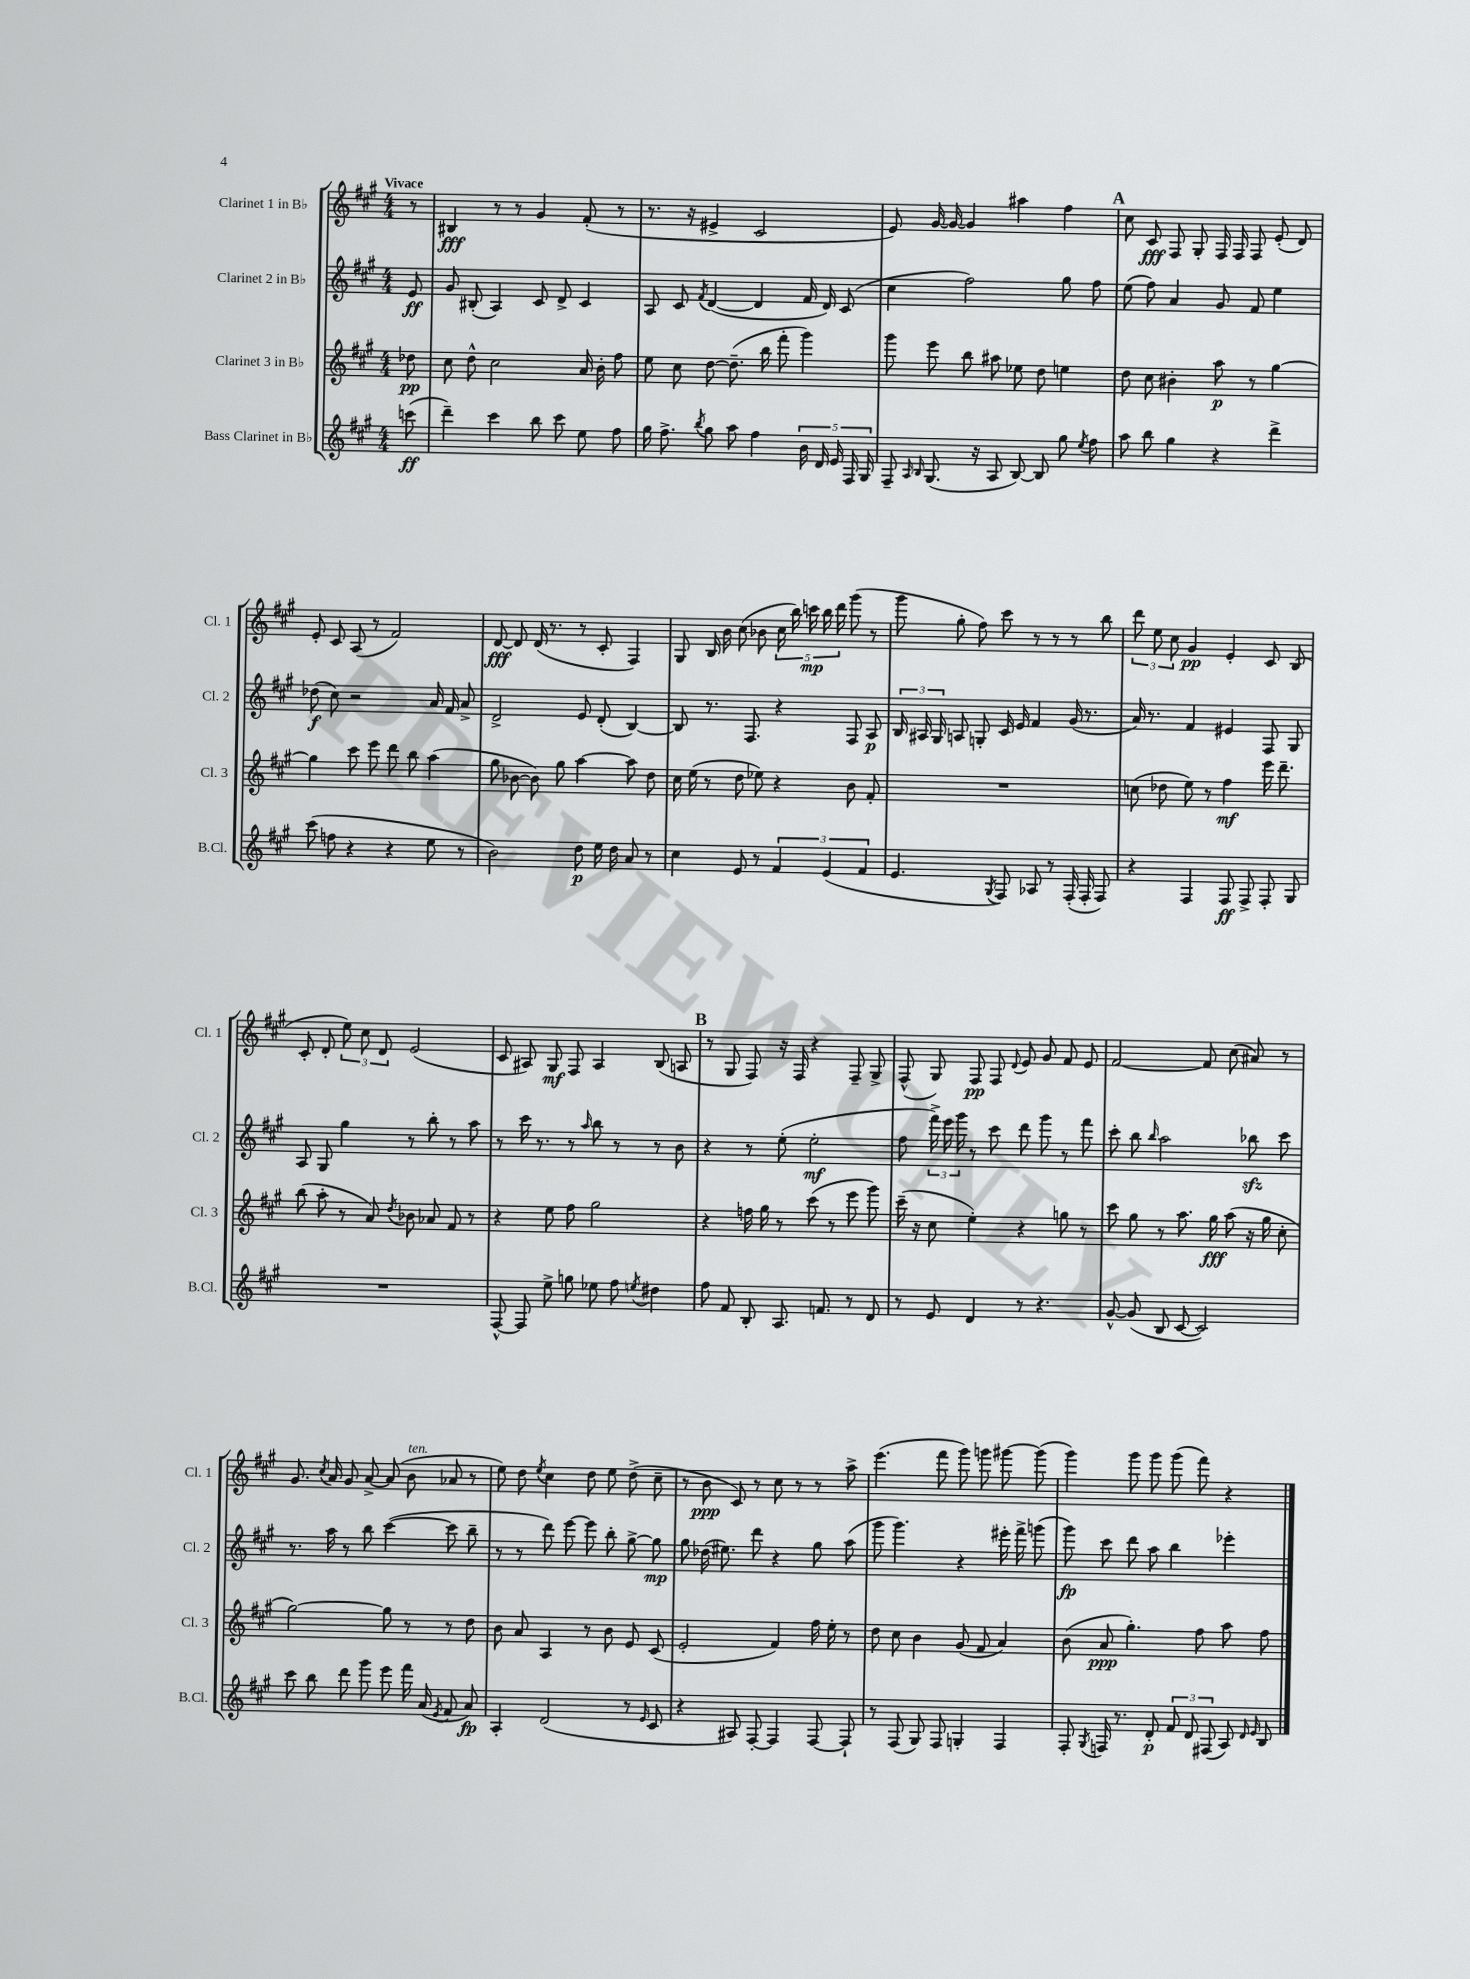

**kern	**dynam	**kern	**dynam	**kern	**dynam	**kern	**dynam
*part4	*part4	*part3	*part3	*part2	*part2	*part1	*part1
*staff4	*staff4	*staff3	*staff3	*staff2	*staff2	*staff1	*staff1
*I"Bass Clarinet in B♭	*	*I"Clarinet 3 in B♭	*	*I"Clarinet 2 in B♭	*	*I"Clarinet 1 in B♭	*
*I'B.Cl.	*	*I'Cl. 3	*	*I'Cl. 2	*	*I'Cl. 1	*
*clefG2	*	*clefG2	*	*clefG2	*	*clefG2	*
*k[f#c#g#]	*	*k[f#c#g#]	*	*k[f#c#g#]	*	*k[f#c#g#]	*
*M4/4	*	*M4/4	*	*M4/4	*	*M4/4	*
=	=	=	=	=	=	=	=
!	!	!	!	!	!	!LO:TX:a:B:t=Vivace	!
(8cccn\	ff	8dd-X\	pp	8e/	ff	8r	.
=1	=1	=1	=1	=1	=1	=1	=1
4ddd~\)	.	8cc#\	.	8g#/	.	4B#X/	fff
.	.	8dd^^\	.	(8B#X'/	.	.	.
4ccc#\	.	2cc#\	.	4A/)	.	8r	.
.	.	.	.	.	.	8r	.
8bb\	.	.	.	8c#/	.	4g#/	.
8ccc#\	.	.	.	8d^/	.	.	.
8ee\	.	16a/	.	4c#/	.	(8f#'/	.
.	.	16b'\	.	.	.	.	.
8ff#\	.	8ff#\	.	.	.	8r	.
=2	=2	=2	=2	=2	=2	=2	=2
16gg#\	.	8ee\	.	8A/	.	8.r	.
8.ff#^\	.	.	.	.	.	.	.
.	.	8cc#\	.	8c#/	.	.	.
.	.	.	.	.	.	16r	.
8qbb/	.	.	.	8qf#/	.	.	.
8gg#\	.	[8dd\	.	([4d/	.	4e#X^/	.
8aa\	.	(8.dd~\]	.	.	.	.	.
4ff#\	.	.	.	4d/]	.	2c#/	.
.	.	16bb\	.	.	.	.	.
.	.	8fff#'\	.	.	.	.	.
20b\	.	4ggg#\)	.	16f#/	.	.	.
20d/	.	.	.	.	.	.	.
.	.	.	.	16d/)	.	.	.
20e/	.	.	.	.	.	.	.
.	.	.	.	(8c#/	.	.	.
20F#/	.	.	.	.	.	.	.
20G#/	.	.	.	.	.	.	.
=3	=3	=3	=3	=3	=3	=3	=3
8F#~/	.	8ggg#\	.	4cc#\	.	8e/)	.
16qqA/	.	.	.	.	.	.	.
16qqB/	.	.	.	.	.	.	.
(8.G#/	.	8eee\	.	.	.	[16g#/	.
.	.	.	.	.	.	16g#/_	.
.	.	8bb\	.	2ff#\)	.	4g#/]	.
16r	.	.	.	.	.	.	.
8A/	.	8aa#X\	.	.	.	.	.
[8B/)	.	8ee-X\	.	.	.	4aa#X\	.
8B/]	.	8dd\	.	.	.	.	.
8gg#\	.	4een\	.	8gg#\	.	4ff#\	.
8qee/	.	.	.	.	.	.	.
8ff#\	.	.	.	8ff#\	.	.	.
!!LO:REH:place=s1:t=A
=4	=4	=4	=4	=4	=4	=4	=4
8aa\	.	8dd\	.	(8ee\	.	8cc#\	.
8bb\	.	8cc#\	.	8ff#\)	.	8c#/	fff
4gg#\	.	4b#X'\	.	4a/	.	8F#/	.
.	.	.	.	.	.	8G#'/	.
4r	.	8aa\	p	8g#/	.	16F#/	.
.	.	.	.	.	.	16F#/	.
.	.	8r	.	8f#/	.	8F#/	.
4ddd^\	.	[4gg#\	.	4ee\	.	(8e'/	.
.	.	.	.	.	.	8d/)	.
!!LO:LB:g=z
=5	=5	=5	=5	=5	=5	=5	=5
(8ccc#\	.	4gg#\]	.	(8dd-X\	f	8e'/	.
8ffn\	.	.	.	8cc#\)	.	8c#/	.
4r	.	8ccc#\	.	2r	.	(8A/	.
.	.	8eee\	.	.	.	8r	.
4r	.	8ddd\	.	.	.	2f#/)	.
.	.	8bb\	.	.	.	.	.
8ee\	.	(4aa\	.	16a/	.	.	.
.	.	.	.	16f#/	.	.	.
8r	.	.	.	8a^/	.	.	.
=6	=6	=6	=6	=6	=6	=6	=6
2b\)	.	8gg#\	.	2d^/	.	[8d/	fff
.	.	[8b-X\	.	.	.	8d/]	.
.	.	8b-\])	.	.	.	(16d/	.
.	.	.	.	.	.	8.r	.
.	.	8gg#\	.	.	.	.	.
8dd\	p	[4aa\	.	8e/	.	8r	.
16ee\	.	.	.	(8d'/	.	8c#'/	.
16dd\	.	.	.	.	.	.	.
8a/	.	8aa\]	.	[4B/)	.	4F#/)	.
8r	.	8dd\	.	.	.	.	.
=7	=7	=7	=7	=7	=7	=7	=7
4cc#\	.	16cc#\	.	8B/]	.	8G#/	.
.	.	(16ee\	.	.	.	.	.
.	.	8r	.	8.r	.	16B/	.
.	.	.	.	.	.	16b\	.
8e/	.	8dd\	.	.	.	(8cc#\	.
.	.	.	.	8.F#/	.	.	.
8r	.	8ee-X\)	.	.	.	8b-X\	.
6f#/	.	4r	.	4r	.	20cc#\	.
.	.	.	.	.	.	20bb\)	.
.	.	.	.	.	.	20cccn\	mp
.	.	.	.	.	.	20bb\	.
(6e/	.	.	.	.	.	.	.
.	.	.	.	.	.	20ddd\	.
.	.	8b\	.	8F#/	.	(8ggg#\	.
6f#/	.	.	.	.	.	.	.
.	.	8f#'/	.	8A/	p	8r	.
=8	=8	=8	=8	=8	=8	=8	=8
4.e/	.	1r	.	24B/	.	8ggg#\	.
.	.	.	.	24A#X/	.	.	.
.	.	.	.	24G#/	.	.	.
.	.	.	.	8An/	.	8gg#'\	.
.	.	.	.	8Gn'/	.	8ff#\)	.
8qG#/	.	.	.	.	.	.	.
8F#/)	.	.	.	16c#/	.	8ccc#\	.
.	.	.	.	16e/	.	.	.
8A-X/	.	.	.	4f#/	.	8r	.
8r	.	.	.	.	.	8r	.
(16F#'/	.	.	.	(16g#/	.	8r	.
16F#'/	.	.	.	8.r	.	.	.
8F#/)	.	.	.	.	.	8bb\	.
=9	=9	=9	=9	=9	=9	=9	=9
4r	.	(8ccn\	.	16a/)	.	12ddd\	.
.	.	.	.	8.r	.	.	.
.	.	.	.	.	.	12ee\	.
.	.	8dd-X\	.	.	.	.	.
.	.	.	.	.	.	12cc#\	.
4F#/	.	8ee\)	.	4f#/	.	4g#/	pp
.	.	8r	.	.	.	.	.
8F#/	ff	4ff#\	mf	4e#X/	.	4e'/	.
8F#^/	.	.	.	.	.	.	.
8F#'/	.	16eee\	.	8F#/	.	8c#/	.
.	.	8.ddd~\	.	.	.	.	.
8G#/	.	.	.	8G#/	.	(8B/	.
!!LO:LB:g=z
=10	=10	=10	=10	=10	=10	=10	=10
1r	.	(8bb\	.	8A/	.	8c#'/	.
.	.	8aa'\	.	8G#/	.	8d'/	.
.	.	8r	.	4gg#\	.	12ee\)	.
.	.	.	.	.	.	12cc#\	.
.	.	8a/)	.	.	.	.	.
.	.	.	.	.	.	12d/	.
.	.	8qdd/	.	.	.	.	.
.	.	8b-X\	.	8r	.	(2e/	.
.	.	8a-X/	.	8bb'\	.	.	.
.	.	8f#/	.	8r	.	.	.
.	.	8r	.	8aa\	.	.	.
=11	=11	=11	=11	=11	=11	=11	=11
[8F#^^/	.	4r	.	8r	.	8c#/	.
8F#/]	.	.	.	16ccc#\	.	8A#X/)	.
.	.	.	.	8.r	.	.	.
8ee^\	.	8ee\	.	.	.	8G#/	mf
8ggn\	.	8ff#\	.	8r	.	8F#/	.
.	.	.	.	16qqaa/	.	.	.
8ee-X\	.	2gg#\	.	8bb\	.	4A#/	.
8ff#\	.	.	.	8r	.	.	.
8qeen/	.	.	.	.	.	.	.
4dd#X\	.	.	.	8r	.	(8B/	.
.	.	.	.	8b\	.	8An/	.
!!LO:REH:place=s1:t=B
=12	=12	=12	=12	=12	=12	=12	=12
8ff#\	.	4r	.	4r	.	8r	.
8f#/	.	.	.	.	.	8G#/	.
8B'/	.	16ffn\	.	8r	.	8F#/)	.
.	.	16gg#\	.	.	.	.	.
8.A/	.	8r	.	(8ee'\	.	16r	.
.	.	.	.	.	.	16F#/	.
.	.	(8ccc#\	.	2ee'\	mf	4r	.
8.fn/	.	.	.	.	.	.	.
.	.	8r	.	.	.	.	.
8r	.	8eee\	.	.	.	8F#~/	.
8d/	.	8ggg#\)	.	.	.	8G#^/	.
=13	=13	=13	=13	=13	=13	=13	=13
8r	.	(16ccc#~\	.	8ff#\	.	(8F#^^/	.
.	.	16r	.	.	.	.	.
8e/	.	8cc#\	.	24fff#^\)	.	8G#/)	.
.	.	.	.	24eee\	.	.	.
.	.	.	.	24ggg#\	.	.	.
4d/	.	4ee'\)	.	8r	.	8F#/	pp
.	.	.	.	8ccc#\	.	8F#/	.
.	.	.	.	.	.	8qqd/	.
8r	.	4r	.	8ddd\	.	8e/	.
4.r	.	.	.	8ggg#\	.	8g#/	.
.	.	8ggn\	.	8r	.	8f#/	.
.	.	8r	.	8fff#\	.	8e/	.
=14	=14	=14	=14	=14	=14	=14	=14
[8g#^^/	.	8ccc#\	.	8ccc#'\	.	[2f#/	.
(8g#/]	.	8gg#\	.	8bb\	.	.	.
.	.	.	.	16qqbb/	.	.	.
8B/	.	8r	.	2aa\	.	.	.
[8c#/	.	8.aa\	.	.	.	.	.
2c#/])	.	.	.	.	.	8f#/]	.
.	.	16gg#\	fff	.	.	.	.
.	.	(8aa\	.	.	.	(8cc#\	.
.	.	16r	.	8bb-Xzz\	.	8a#X/)	.
.	.	16gg#\	.	.	.	.	.
.	.	8cc#'\	.	8ccc#\	.	8r	.
!!LO:LB:g=z
=15	=15	=15	=15	=15	=15	=15	=15
8ccc#\	.	[2gg#\)	.	8.r	.	8.g#/	.
8bb\	.	.	.	.	.	.	.
.	.	.	.	.	.	8qcc#/	.
.	.	.	.	16aa\	.	16a/	.
8ddd\	.	.	.	8r	.	8g#/	.
8ggg#\	.	.	.	8bb\	.	[8a^/	.
8eee\	.	8gg#\]	.	([4ccc#\	.	(8a/]	.
!	!	!	!	!	!	!LO:TX:a:i:t=ten.	!
16fff#\	.	8r	.	.	.	8b\	.
(16a/	.	.	.	.	.	.	.
8qe/	.	.	.	.	.	.	.
8f#/	.	8r	.	8ccc#\]	.	8a-X/	.
8a/)	fp	8dd\	.	8bb~\	.	8r	.
=16	=16	=16	=16	=16	=16	=16	=16
4A'/	.	8b\	.	8r	.	8ee\)	.
.	.	8a/	.	8r	.	8dd\	.
.	.	.	.	.	.	8qee/	.
(2d/	.	4A/	.	8ddd\)	.	4cc#\	.
.	.	.	.	[8eee\	.	.	.
.	.	8r	.	8eee\]	.	8dd\	.
.	.	8b\	.	8bb'\	.	8ee\	.
8r	.	8e/	.	[8gg#^\	.	(8dd^\	.
16qqe/	.	.	.	.	.	.	.
8c#/	.	(8c#/	.	8gg#\]	mp	8cc#~\	.
=17	=17	=17	=17	=17	=17	=17	=17
4r	.	2e'/	.	8gg#\	.	8r	.
.	.	.	.	(16dd-X\	.	8b\	ppp
.	.	.	.	8.ee#X\)	.	.	.
8A#X/)	.	.	.	.	.	8c#/)	.
[8F#'/	.	.	.	8ddd\	.	8r	.
4F#/]	.	4f#/)	.	4r	.	8cc#\	.
.	.	.	.	.	.	8r	.
[8F#/	.	16ff#\	.	8gg#\	.	8r	.
.	.	16ee'\	.	.	.	.	.
8F#`/]	.	8r	.	(8aa\	.	8aa^\	.
=18	=18	=18	=18	=18	=18	=18	=18
8r	.	8dd\	.	8ggg#\	.	(4.eee\	.
(8F#/	.	8cc#\	.	4.ggg#\)	.	.	.
8G#/)	.	4b\	.	.	.	.	.
8F#/	.	.	.	.	.	8fff#\	.
4Gn'/	.	(8g#/	.	4r	.	8ggg#\)	.
.	.	8f#/	.	.	.	8gggn\	.
4F#/	.	4a/)	.	16eee#X'\	.	[8ggg#X\	.
.	.	.	.	16fff#^\	.	.	.
.	.	.	.	(8gggn\	.	(8ggg#\]	.
=19	=19	=19	=19	=19	=19	=19	=19
8F#'/	.	(8b\	.	8ggg#\)	fp	4ggg#\)	.
8qG#/	.	.	.	.	.	.	.
16Fn/	.	8a/	ppp	8ccc#\	.	.	.
8.r	.	.	.	.	.	.	.
.	.	4.gg#'\)	.	8ddd\	.	8ggg#\	.
8d'/	p	.	.	8aa\	.	8ggg#\	.
12f#/	.	.	.	4bb\	.	(8ggg#\	.
12d/	.	.	.	.	.	.	.
.	.	8ff#\	.	.	.	8fff#\)	.
(12F#X/	.	.	.	.	.	.	.
8A/)	.	8aa\	.	4eee-X'\	.	4r	.
16qqd/	.	.	.	.	.	.	.
16qqe/	.	.	.	.	.	.	.
8B/	.	8ff#\	.	.	.	.	.
==	==	==	==	==	==	==	==
*-	*-	*-	*-	*-	*-	*-	*-
